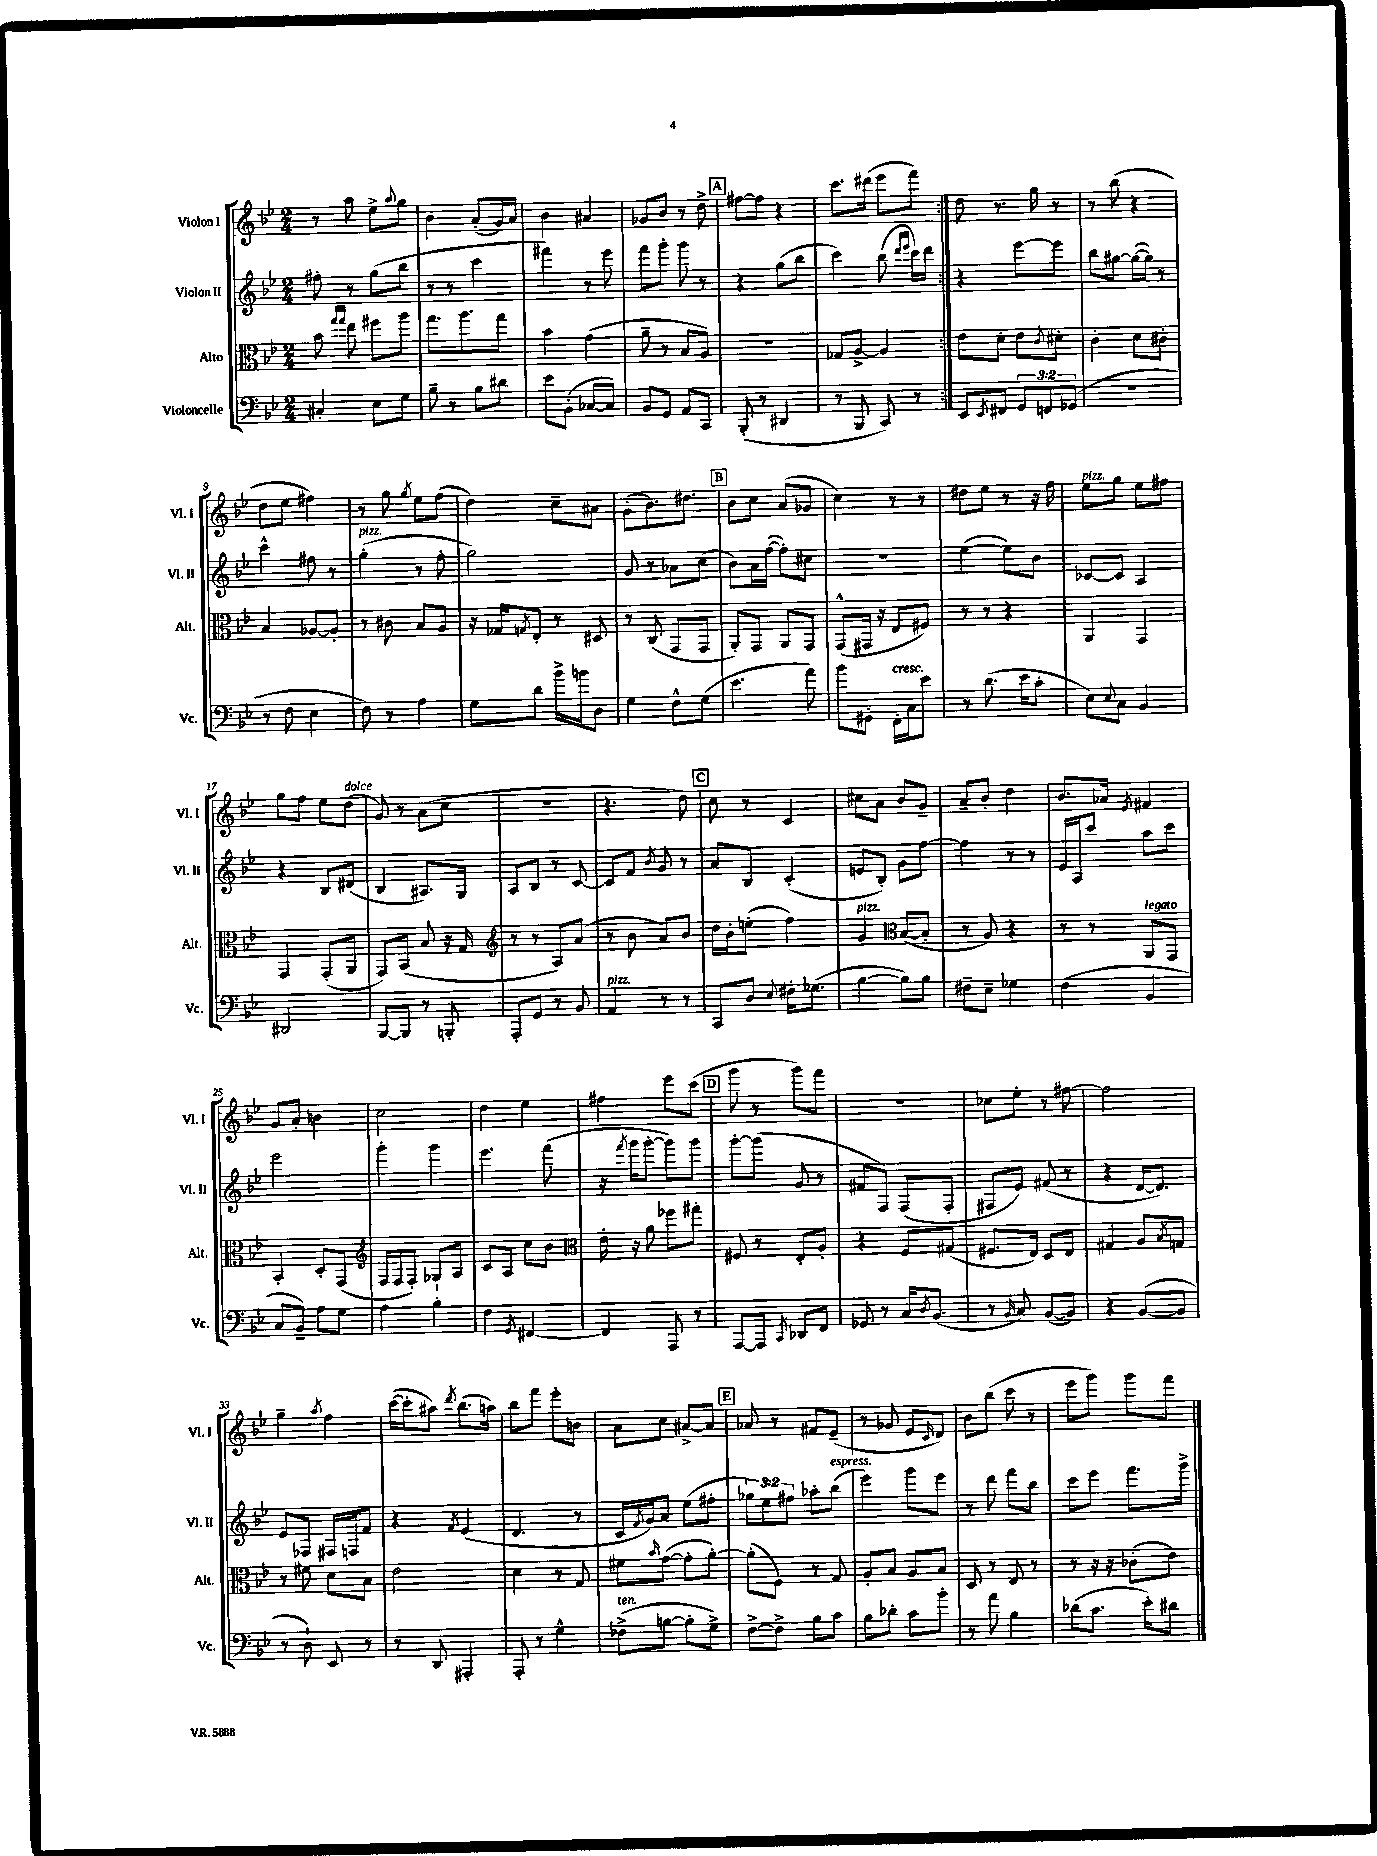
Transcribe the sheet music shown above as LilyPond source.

<<
\new StaffGroup <<
\new Staff = "s0" \with { instrumentName = "Violon I" shortInstrumentName = "Vl. I" } {
    \clef treble \key bes \major \numericTimeSignature \time 2/4
    \repeat volta 2 { r8 a''8 ees''8-> \appoggiatura { a''8 } g''8 |
    bes'4 a'8-.( g'16) a'16 |
    bes'4 ais'4 |
    ges'8 bes'8 r8 d''8-> |
    \mark \markup { \box "A" } fis''8~ fis''8 r4 |
    c'''8. dis'''16( ees'''8 f'''8) | }
    d''8 r8. g''16 r8 |
    r8 bes''8( r4 |
    d''8 ees''8 fis''4) |
    r8 g''8 \acciaccatura { g''8 } ees''8 f''8( |
    d''4) c''8-- ais'8 |
    g'8-.( bes'8.) dis''8. |
    \mark \markup { \box "B" } bes'8 c''8 a'8( ges'8 |
    c''4) r8 r8 |
    dis''8 ees''8 r8 r16 f''16 |
    ees''8^\markup { \italic "pizz." } g''8 ees''8 fis''8 |
    g''8 f''8 ees''8 d''8^\markup { \italic "dolce" }( |
    g'8) r8 a'8( c''8 |
    r2 |
    r4. d''8) |
    \mark \markup { \box "C" } c''8 r8 c'4 |
    cis''8 a'8 bes'8 g'8-- |
    a'8-- bes'8-. d''4 |
    bes'8. aes'16 \acciaccatura { ees'8 } fis'4 |
    g'8 a'8-. b'4 |
    c''2 |
    d''4 ees''4 |
    fis''4 ees'''8 c'''8( |
    \mark \markup { \box "D" } g'''8 r8 g'''8) f'''8 |
    R2 |
    ces''8 ees''8-. r8 fis''8~ |
    fis''2 |
    g''4-- \acciaccatura { a''8 } f''4 |
    c'''16~( c'''16-. ais''8) \acciaccatura { d'''8 } bes''8.( a''16) |
    bes''8 f'''8 ees'''8-. b'8 |
    a'8 c''8 ais'8~-> ais'8 |
    \mark \markup { \box "E" } aes'8 r8 fis'8 ees'8--( |
    r8 ges'8 ees'8 \grace { c'16 } d'8) |
    bes'8 bes''8( c'''8 r8 |
    ees'''8 g'''8) g'''8 f'''8 \bar "|." |
}
\new Staff = "s1" \with { instrumentName = "Violon II" shortInstrumentName = "Vl. II" } {
    \clef treble \key bes \major \numericTimeSignature \time 2/4 \override Staff.TupletNumber.text = #tuplet-number::calc-fraction-text
    \repeat volta 2 { fis''8-. r8 g''8( bes''8 |
    r8 r8 c'''4 |
    fis'''4) r8 ees'''8 |
    f'''8 g'''8-. g'''8 r8 |
    \mark \markup { \box "A" } r4 g''8( bes''8 |
    c'''4) bes''8( \grace { d'''16 ees'''16 } c'''16) d'''16 | }
    r4 ees'''8~ ees'''8 |
    bes''8 gis''8~ gis''16~( gis''16) r8 |
    c'''4-^ fis''8 r8 |
    g''4-.^\markup { \italic "pizz." }( r8 f''8-. |
    g''2) |
    g'8 r8 aes'8 c''8( |
    \mark \markup { \box "B" } bes'8) a'16 f''16~( f''8-.) cis''8 |
    R2 |
    ees''4~( ees''8) bes'8 |
    ces'8~ ces'8 a4 |
    r4 bes8 dis'8( |
    bes4 ais8.) g16 |
    a8 bes8 r8 c'8~ |
    c'8 f'8 \acciaccatura { bes'8 } g'8 r8 |
    \mark \markup { \box "C" } a'8 bes8 c'4-.( |
    e'8 bes8-.) g'8 f''8~ |
    f''4 r8 r8 |
    ees'16 a16 c'''8 a''8 c'''8 |
    ees'''2 |
    g'''4-. g'''4 |
    ees'''4. f'''8( |
    r16 \acciaccatura { f'''8 } g'''16 g'''8~-. g'''8) g'''8 |
    \mark \markup { \box "D" } g'''8~-. g'''8( g'8 r8 |
    fis'8 f8) f8( f8-. |
    fis8 ees'8) fis'8( r8 |
    r4 d'16~ d'8.) |
    ees'8 fes8 fis16 f16 f'8 |
    r4 \acciaccatura { f'8 } ees'4( |
    d'4. r8 |
    c'16 \acciaccatura { f'8 } g'16) a'8 ees''8( fis''8-. |
    \mark \markup { \box "E" } \tuplet 3/2 { ges''8) ees''8 fis''8 } aes''8-. bes''8^\markup { \italic "espress." }( |
    ees'''4) g'''8 ees'''8 |
    r8 d'''8 f'''8 bes''8 |
    c'''8 ees'''8 f'''8. g'''16-> \bar "|." |
}
\new Staff = "s2" \with { instrumentName = "Alto" shortInstrumentName = "Alt." } {
    \clef alto \key bes \major \numericTimeSignature \time 2/4
    \repeat volta 2 { bes'8 \grace { g''16 g''16 } ees''8 fis''8 a''8 |
    g''8. a''8. g''8 |
    bes'4 g'4( |
    a'8-- r8 bes8 a8) |
    \mark \markup { \box "A" } R2 |
    ges8 a8~-> a4 | }
    ees'8 d'8-. ees'8 \acciaccatura { c'8 } dis'8-. |
    c'4-. d'8 cis'8-. |
    bes4 aes8~ aes8-. |
    r8 cis'8 bes8 a8 |
    r16 ges16 \acciaccatura { g8 } ees8-. r8 dis8 |
    r8 c8( g,8 g,8 |
    \mark \markup { \box "B" } a,8-.) g,8 a,8 g,8 |
    g,8-^( gis,16 r16 ees8 fis8) |
    r8 r8 r4 |
    a,4 g,4 |
    g,4 g,8-.( a,8 |
    g,8) bes,8( bes8 r16 g16 |
    \clef treble r8 r8 a8) a'8( |
    r8 bes'8 a'8) bes'8 |
    \mark \markup { \box "C" } d''16 bes'16-. e''8-.( f''4) |
    g'4^\markup { \italic "pizz." } \clef alto bes8~( bes8-. |
    r8 a8) r4 |
    r8 r8 a,8^\markup { \italic "legato" } g,8 |
    bes,4-. d8-. g,8( |
    \clef treble f16 f16 f8-.) ges8-! a8 |
    c'8 a8 c''8 bes'8 |
    \clef alto ees'16-. r16 a'8 fes''8 gis''8-. |
    \mark \markup { \box "D" } fis8 r8 ees8-. a8-. |
    r4 f8 gis8( |
    fis8. ees16) d8 ees8 |
    gis4 a8 \acciaccatura { bes8 } g8 |
    r8 fis'8 d'8 bes8 |
    ees'2 |
    d'4 r8 g8 |
    fis'8 \grace { bes'16 } g'8~( g'8-. a'8~-.) |
    \mark \markup { \box "E" } a'8-.( f8) r8 g8 |
    a8-. bes8 a8 bes8 |
    d8 r8 ees8 r8 |
    r8 r16 r16 ces'8-.( ees'8) \bar "|." |
}
\new Staff = "s3" \with { instrumentName = "Violoncelle" shortInstrumentName = "Vc." } {
    \clef bass \key bes \major \numericTimeSignature \time 2/4 \override Staff.TupletNumber.text = #tuplet-number::calc-fraction-text
    \repeat volta 2 { cis4-. ees8 g8 |
    bes8-- r8 bes8 dis'8 |
    ees'8 bes,8-.( ces8~ ces8) |
    bes,8 g,8 a,8 c,8 |
    \mark \markup { \box "A" } bes,,8-.( r8 dis,4 |
    r8 bes,,8 c,8) r8 | }
    ees,8 \acciaccatura { ees,8 } fis,8 \tuplet 3/2 { g,8 f,8 ges,8( } |
    r2 |
    r8 f8 ees4 |
    f8) r8 a4 |
    g8 d'8 bes'16-> b'16 d8 |
    g4 f8-^ g8( |
    \mark \markup { \box "B" } ees'4. a'8) |
    bes'8 gis,8-. f,16-.^\markup { \italic "cresc." } c16 ees'8 |
    r8 d'8.( ees'16 c'8-. |
    ees8) \appoggiatura { ees8 } c8 bes,4 |
    dis,2 |
    bes,,8~ bes,,8 r8 b,,8-. |
    a,,8-. g,8 r8 bes,8 |
    a,4^\markup { \italic "pizz." } r8 r8 |
    \mark \markup { \box "C" } c,8 d8 \appoggiatura { ees8 } fis16-. ges8.( |
    bes4~ bes8) bes8 |
    fis8-- ees8-- ges4 |
    f4( bes,4 |
    c8 bes,8--) a8 g8 |
    a4 bes4-. |
    f4 \acciaccatura { g,8 } fis,4~ |
    fis,4 a,,8 r8 |
    \mark \markup { \box "D" } a,,8~ a,,8 \acciaccatura { c,8 } des,8 f,8 |
    ges,8 r8 c16 \acciaccatura { d8 } bes,8.( |
    r8 \grace { bes,16 } c8) bes,8~( bes,8) |
    r4 bes,8~( bes,8 |
    r8 d8-!) ees,8 r8 |
    r8 d,8 ais,,4-. |
    a,,8-. r8 g4-^ |
    fes8->^\markup { \italic "ten." }( b8~ b8-. g8->) |
    \mark \markup { \box "E" } f8~-> f8-> bes8 c'8 |
    bes8 des'8-. c'8 bes'8-. |
    r8 a'8 bes4 |
    des'8( c'8. ees'16-.) dis'8 \bar "|." |
}
>>
>>
